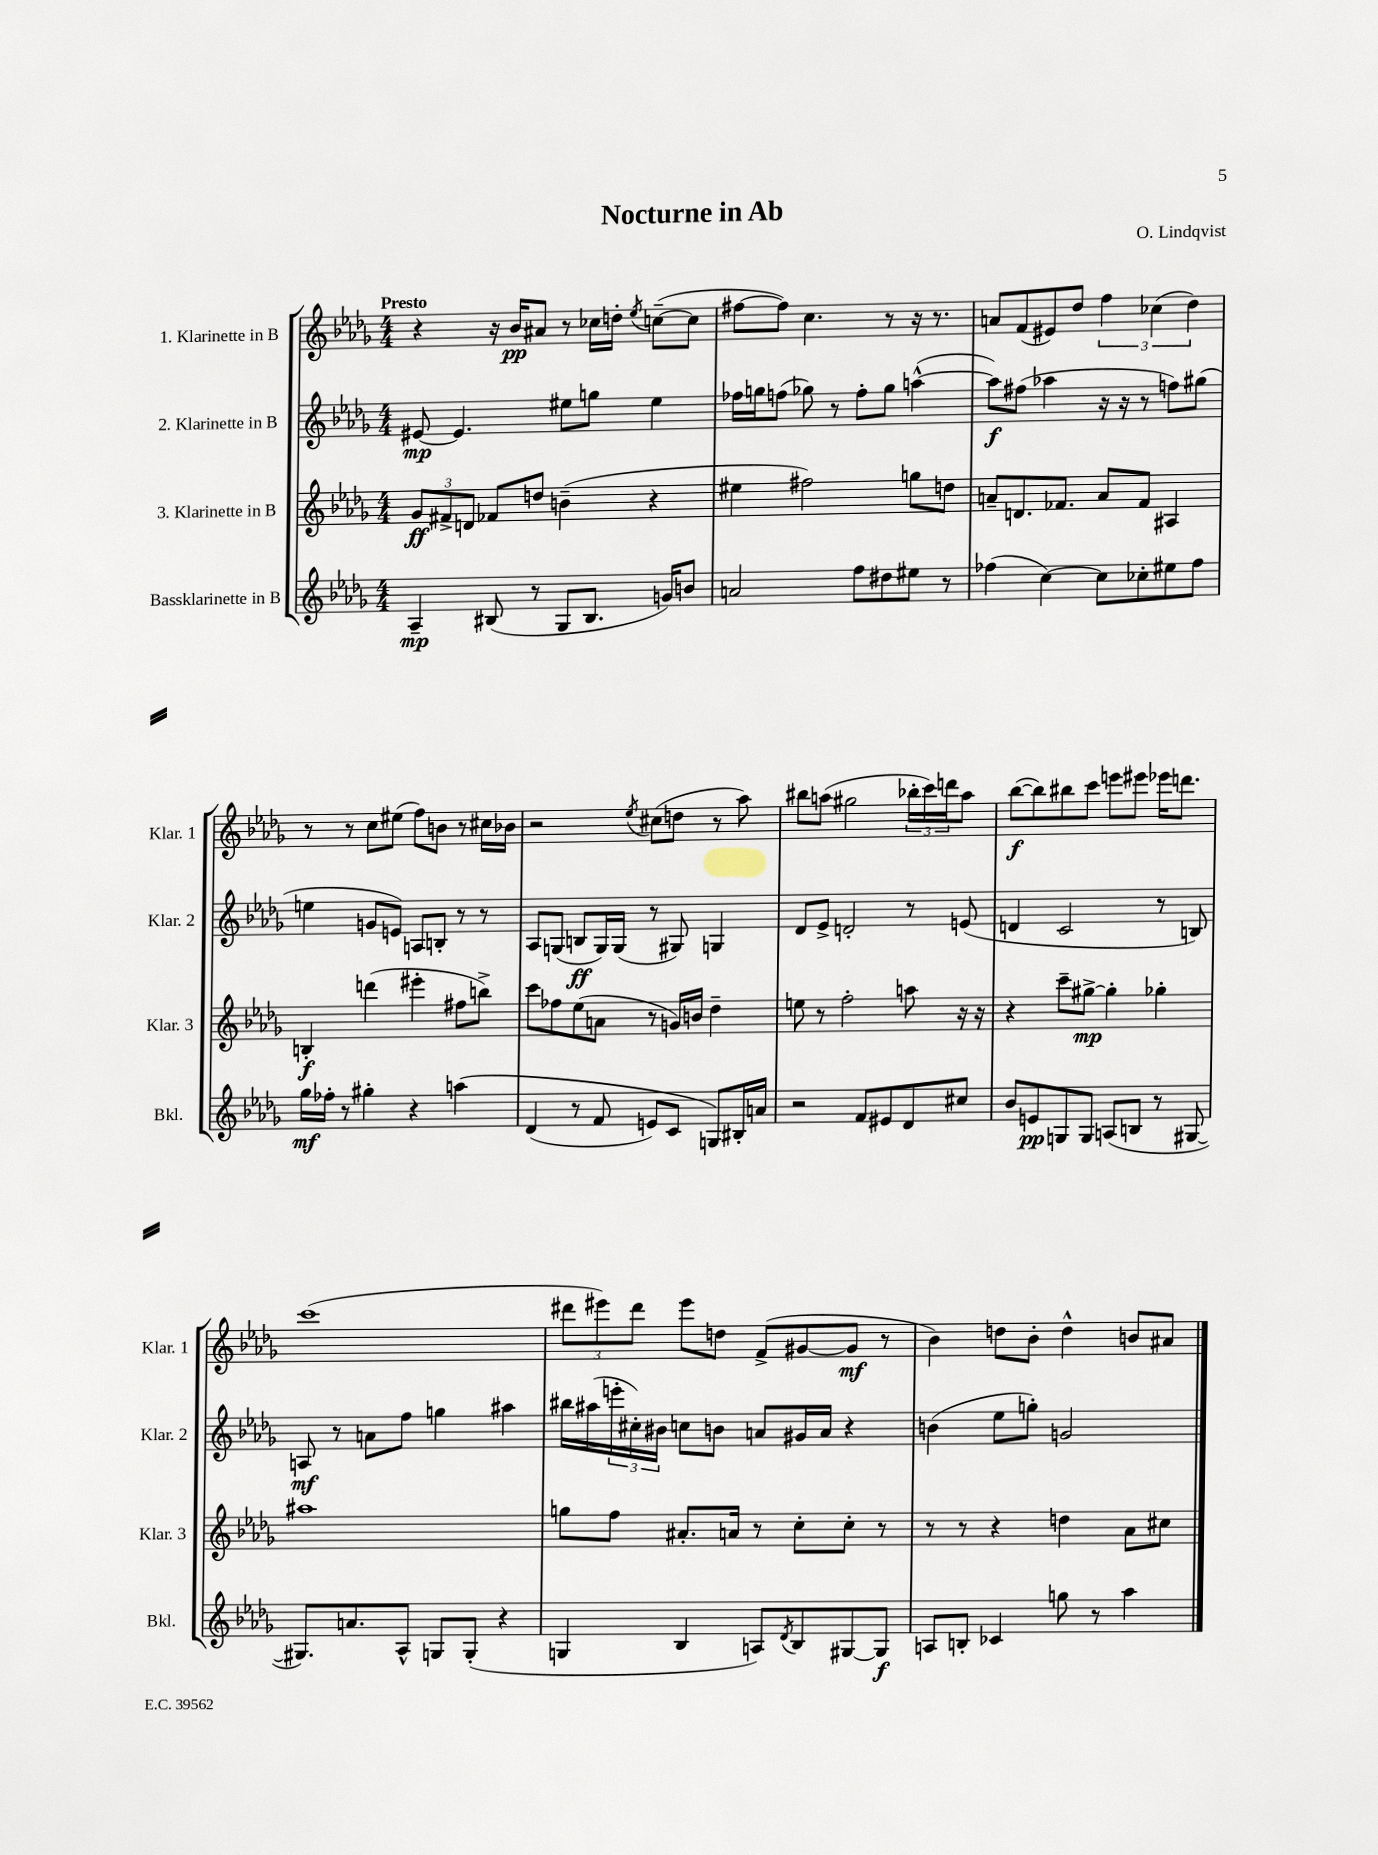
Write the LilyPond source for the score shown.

\header { title = "Nocturne in Ab" composer = "O. Lindqvist" }
<<
\new StaffGroup <<
\new Staff = "s0" \with { instrumentName = "1. Klarinette in B" shortInstrumentName = "Klar. 1" } {
    \clef treble \key des \major \numericTimeSignature \time 4/4 \tempo "Presto"
    r4 r16 bes'16\pp ais'8 r8 ces''16 d''16-. \acciaccatura { ees''8 } c''8~--( c''8 |
    fis''8~ fis''8) c''4. r8 r16 r8. |
    a'8 f'8( eis'8) des''8 \tuplet 3/2 { f''4 ces''4( des''4) } |
    r8 r8 c''8 eis''8( f''8) b'8 r8 cis''16 bes'16 |
    r2 \acciaccatura { ees''8 } cis''8( d''8 r8 aes''8) |
    bis''8 a''8( gis''2 \tuplet 3/2 { bes''16-. c'''16) d'''16 } a''8 |
    bes''8~\f( bes''8) bis''8 c'''8 e'''8 eis'''8 ees'''16 d'''8. |
    c'''1( |
    \tuplet 3/2 { dis'''8 eis'''8) dis'''8 } eis'''8 d''8 f'8->( gis'8~ gis'8\mf r8 |
    bes'4) d''8 bes'8-. d''4-^ b'8 ais'8 \bar "|." |
}
\new Staff = "s1" \with { instrumentName = "2. Klarinette in B" shortInstrumentName = "Klar. 2" } {
    \clef treble \key des \major \numericTimeSignature \time 4/4
    eis'8~\mp eis'4. eis''8 g''8 eis''4 |
    fes''16 g''16 f''8( ges''8) r8 f''8-. ges''8 a''4~-^( |
    a''8\f) fis''8( aes''4 r16 r16 r8 f''8) gis''8( |
    e''4 g'8 e'8) a8 b8-. r8 r8 |
    aes8 g8( b8\ff g16) g16( r8 gis8) g4 |
    des'8 ees'8-> d'2-. r8 e'8( |
    d'4 c'2 r8 b8) |
    a8\mf r8 a'8 f''8 g''4 ais''4 |
    bis''16 ais''16( \tuplet 3/2 { e'''16-. cis''16-.) bis'16 } c''8 b'8 a'8 gis'16 a'16 r4 |
    b'4( ees''8 g''8-.) g'2 \bar "|." |
}
\new Staff = "s2" \with { instrumentName = "3. Klarinette in B" shortInstrumentName = "Klar. 3" } {
    \clef treble \key des \major \numericTimeSignature \time 4/4
    \tuplet 3/2 { ges'8\ff fis'8-> d'8 } fes'8 d''8 b'4--( r4 |
    eis''4 fis''2) g''8 d''8 |
    a'8-- d'8. fes'8. a'8 fes'8 ais4 |
    b4-.\f d'''4( eis'''4-. fis''8 b''8->) |
    c'''8 fes''8 ees''8( a'8 r8 g'16) b'16 des''4-- |
    e''8 r8 f''2-. a''8 r16 r16 |
    r4 c'''8-- gis''8~->\mp gis''4-. ges''4-. |
    ais''1 |
    g''8 f''8 ais'8.-. a'16 r8 c''8-. c''8-. r8 |
    r8 r8 r4 d''4 aes'8 cis''8 \bar "|." |
}
\new Staff = "s3" \with { instrumentName = "Bassklarinette in B" shortInstrumentName = "Bkl." } {
    \clef treble \key des \major \numericTimeSignature \time 4/4
    aes4--\mp bis8( r8 ges8 bis8. g'16) b'8 |
    a'2 f''8 dis''8 eis''8 r8 |
    fes''4( c''4~) c''8 ces''8-. eis''8 fes''8 |
    ges''16\mf fes''16-. r8 gis''4-. r4 a''4\( |
    des'4( r8 f'8 e'8) c'8 g8\) bis16-. a'16 |
    r2 f'8 eis'8 des'8 cis''8 |
    bes'8 e'8\pp g8 g8 a8( b8 r8 gis8~ |
    gis8.) a'8. aes8-^ g8 g8-.( r4 |
    g4 bes4 a8) \acciaccatura { des'8 } bes8 gis8~ gis8\f |
    a8 b8-. ces'4 g''8 r8 aes''4 \bar "|." |
}
>>
>>
\layout { \context { \Score \remove "Bar_number_engraver" } }
